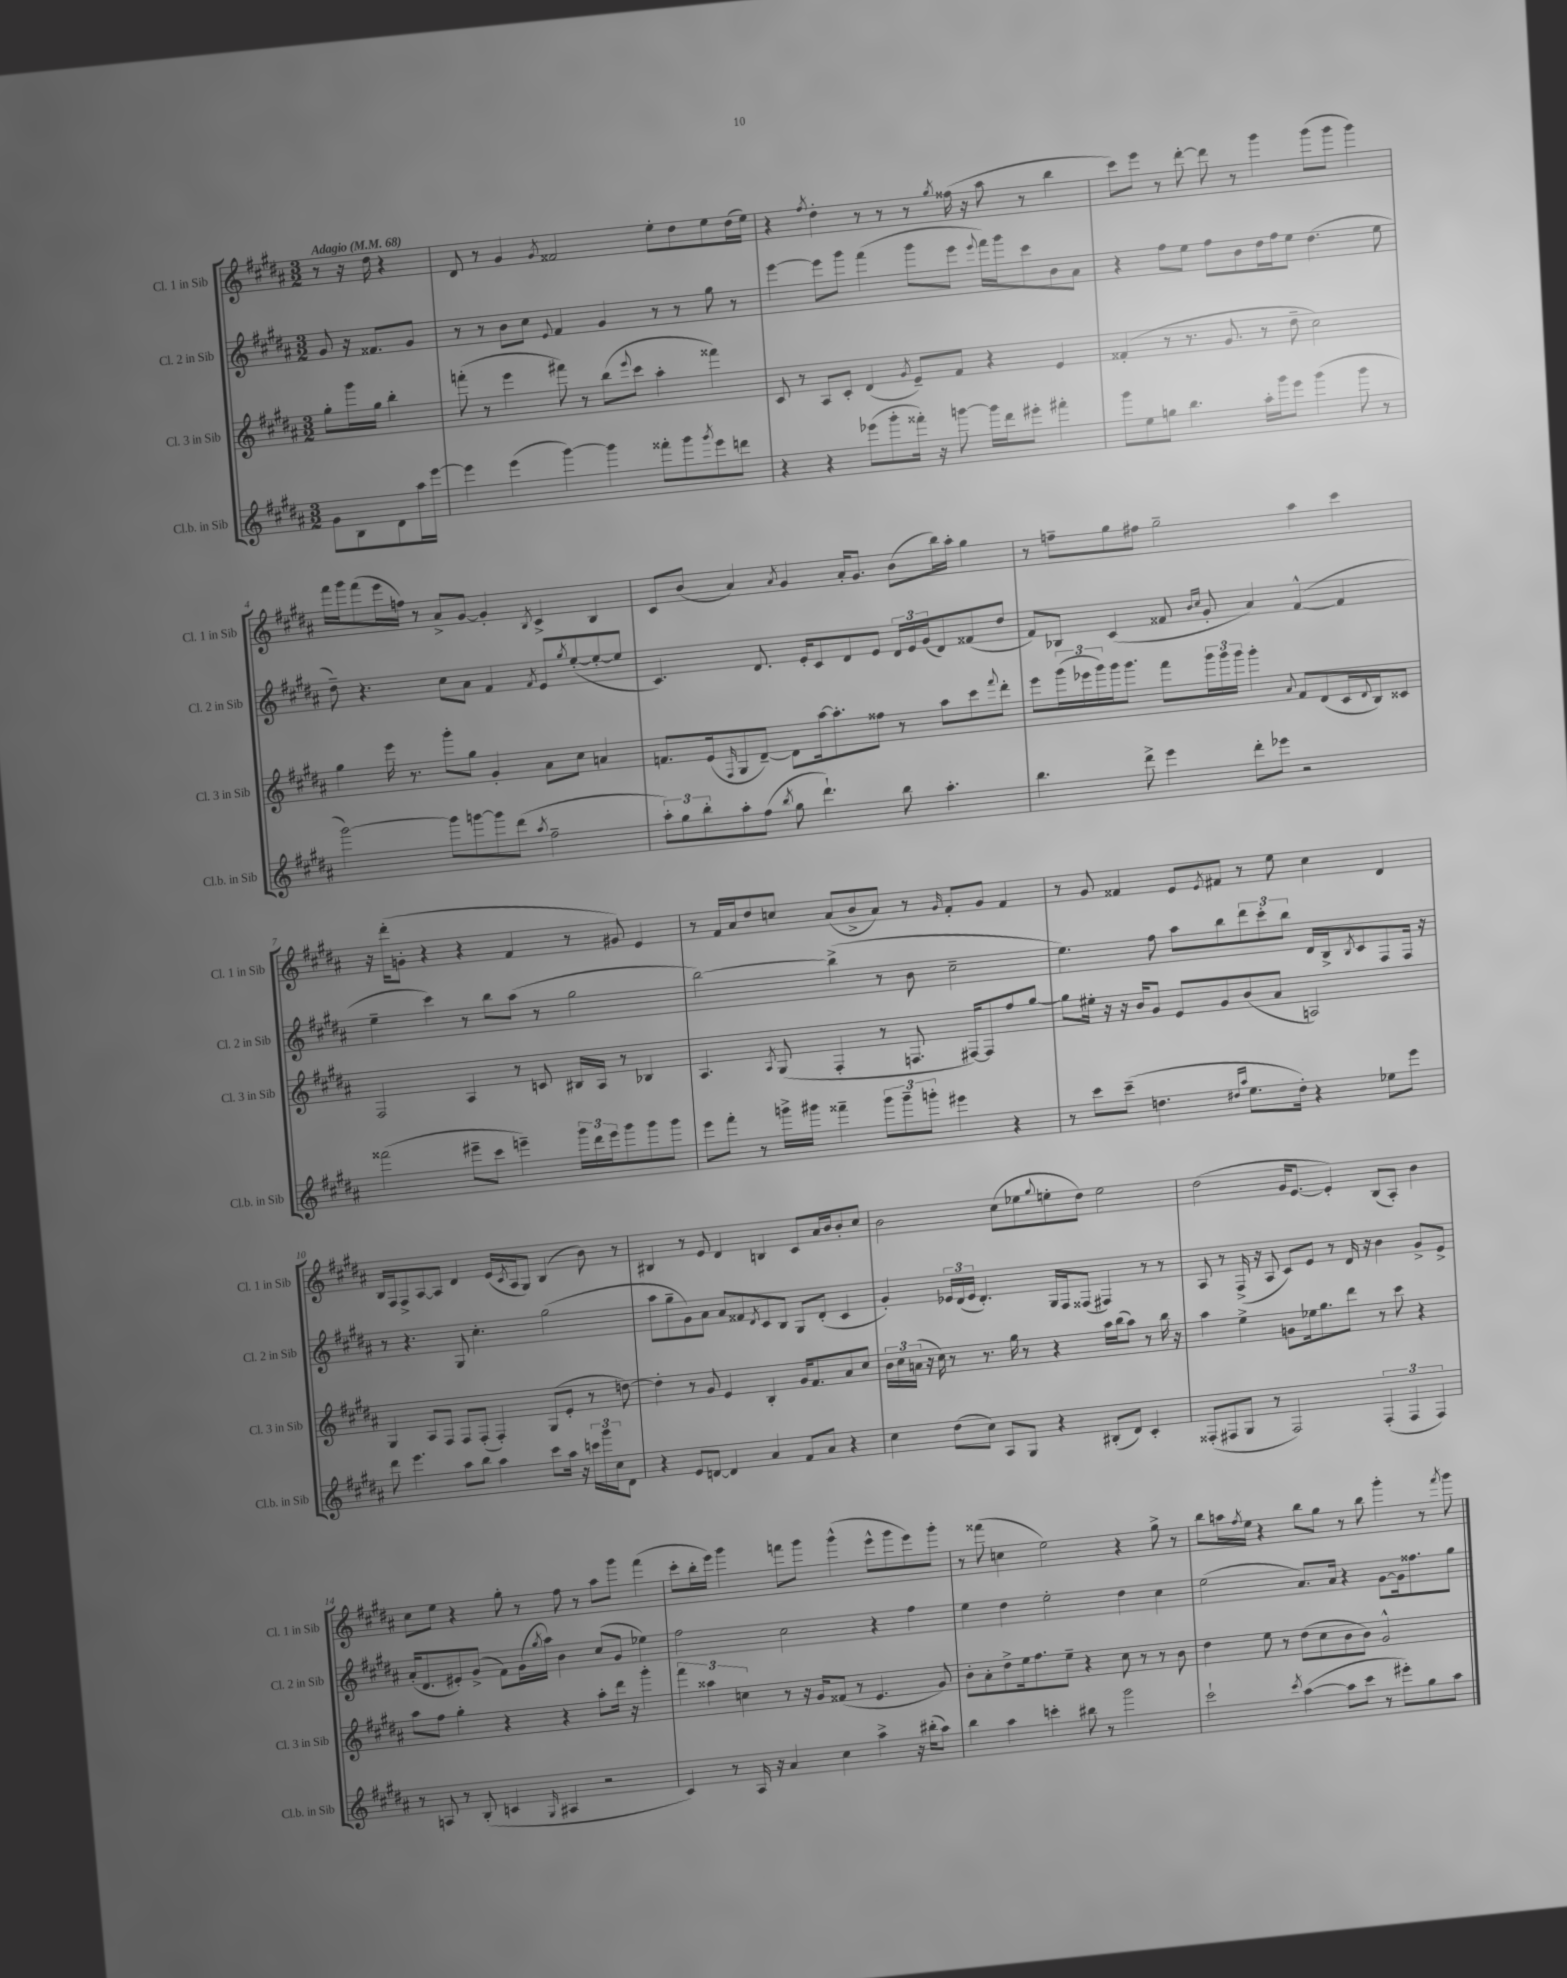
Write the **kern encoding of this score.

**kern	**kern	**kern	**kern
*staff4	*staff3	*staff2	*staff1
*clefG2	*clefG2	*clefG2	*clefG2
*k[f#c#g#d#a#]	*k[f#c#g#d#a#]	*k[f#c#g#d#a#]	*k[f#c#g#d#a#]
*M3/2	*M3/2	*M3/2	*M3/2
*MM68	*MM68	*MM68	*MM68
8g#\L	8gg#'\L	8g#/	8r
8B\	16ggg#\L	16r	16r
.	16gg#\JJ	8.f##/L	16dd#\
8d#\	4bb'\	.	4r
16aa#\L	.	8g#/J	.
[16eee\JJ	.	.	.
=	=	=	=
4eee\]	(8fff'\	8r	8d#/
.	8r	8r	8r
(4eee\	4eee\	8b\L	4g#/
.	.	8cc#\J	.
.	.	8qqe/	8qg#/
[4ggg#\)	8fff#\)	4f#/	2f##/
.	8r	.	.
4ggg#\]	(8bb\L	4g#/	.
.	8qqeee/	.	.
.	8ccc#\J	.	.
8fff##'\L	4aa#'\	8r	8ee'\L
8ggg#\	.	8r	8dd#\
8qggg#/	.	.	.
8eee\	4fff##\)	8gg#\	8ee\
8ddd\J	.	8r	(16dd#\L
.	.	.	16ee\JJ)
=	=	=	=
4r	8c#/	[4eee\	4r
.	8r	.	.
.	.	.	8qff#/
4r	8A#/L	8eee\]L	4dd#'\
.	8c#'/J	8ggg#\J	.
(8eee-\L	(4d#/	(4fff#\	8r
8ggg#'\	.	.	8r
.	8qg#/	.	.
16fff##'\Jk)	8e~/L)	8ggg#\L	8r
16r	.	.	.
.	.	.	8qgg#/
[8ggg\	8f#/J	8eee\J	(16ff##\
.	.	.	16r
.	.	8qqeee/	.
16ggg\]LL	4r	16fff#\LL)	8aa#\
16ddd#\J	.	16ggg#\J	.
8eee#'\J	.	8ccc#\	8r
4fff#'\	4e/	8b\	4bb\
.	.	8a#\J	.
=	=	=	=
8ggg#\L	(4f##'/	4r	8ccc#\L)
8ee\	.	.	8eee\J
8gg\J	8r	8ff#\L	8r
4.bb\	8.r	8ee\J	[8ddd#'\
.	.	8ff#\L	8ddd#\]
.	8.g#/	.	.
.	.	8b\	8r
16aa#'\LL	8r	16dd#\L	4ggg#\
16ggg#\J	.	16ff#\J	.
8eee\J	8dd#~\	8ee\J	.
(4ggg#\	2cc#\)	(4.dd#\	(8ggg#\L
.	.	.	8ggg#\J
8ggg#\	.	.	4ggg#\)
8r	.	8ee\	.
=	=	=	=
[2ggg#\)	4gg#\	8dd#~\)	16fff#\LL
.	.	.	16ggg#\J
.	.	4.r	(8fff#\
.	16eee\	.	16eee\L
.	8.r	.	16ff\JJ)
.	.	.	8r
8ggg#\]L	8ggg#'\L	8cc#\L	8a#^/L
[8ggg\	8gg#\J	8a#\J	[8g#/J
8ggg\]	4g#'/	4f#/	4g#'/]
(8ddd#\J	.	.	.
8qaa#/	.	8qf#/	8qB/
2ff#~\	8a#\L	8e/L	4c#^/
.	.	8qgg#/	.
.	8cc#\J	([8ee'/	.
.	4a/	8ee'/_	4B/
.	.	8ee/]J	.
=	=	=	=
12aa#'\L)	8.f/L	4.c#/)	8c#/L
12gg#\	.	.	.
.	.	.	(8b/J
12bb'\	.	.	.
.	(16e/k	.	.
.	16qqF#/	.	.
8aa#'\	8G#/	.	4a#/)
(8ff#\J	[8d#~/J)	8.d#/	.
8qbb/	.	.	8qa#/
8gg#\	8d#\]L	.	4g#/
.	.	16e'/LK	.
4.ddd#`\)	[16aa#\k	8c#/	.
.	8.aa#'\]	.	.
.	.	8d#/	16a#'/LK
.	.	.	8.g#/J
.	8ff##\J	8e/J	.
8bb\	8r	24d#/LL	(8b\L
.	.	24e/	.
.	.	(24g#/J	.
4.aa#'\	8aa#\L	8d#/)	16bb\L)
.	.	.	16aa#'\JJ
.	8ccc#\	(8f##/	4gg#\
.	8qqfff#/	.	.
.	8ddd#'\J	8dd#/J	.
=	=	=	=
4.bb\	8eee\L	8f#/L)	8r
.	(24ggg#\L	8B-/J	8ff~\L
.	24eee-\	.	.
.	24ggg#\)	.	.
.	16ggg#\J	(4c#/	8gg#\
.	8.ggg#\J	.	.
8ddd#^\	.	.	8ff#\J
4eee\	8fff#\L	8f##/	2gg#~\
.	.	16qqb/LL	.
.	.	16qqcc#/JJ	.
.	24ggg#\L	8g#'/	.
.	24ggg#\	.	.
.	24ggg#\JJ	.	.
8ddd#'\L	4ggg#'\	4a#/)	.
8eee-\J	.	.	.
.	8qqa#/	.	.
2r	8f#/L	([4f##^^/	4aa#\
.	(8d#/	.	.
.	16c#/L	4f##/]	4ccc#\
.	8qqd#/	.	.
.	16B/J)	.	.
.	8c##/J	.	.
=	=	=	=
(2fff##\	2F#/	4ee~\	16r
.	.	.	(16ddd#'\LK
.	.	.	8g'\J
.	.	4ccc#\)	4r
8eee#~\L	4A#/	8r	4r
8ccc#\J	.	8bb\L	.
4eee~\)	8r	(8aa#\J	4f#/
.	8c/	8r	.
24ggg#\LL	16B#/LL	2gg#\	8r
24ddd#\	.	.	.
.	16A#/JJ	.	.
24eee\J	.	.	.
8ggg#\	8r	.	8g#/)
8ggg#\	4B-/	.	4e/
8ggg#\J	.	.	.
=	=	=	=
8eee\L	4.A#/	[2bb\)	8r
8fff#'\J	.	.	16f#/LL
.	.	.	16a#/J
8r	.	.	8dd#/
.	8qA#/	.	.
16ggg^\LL	(8G#/	.	8cc/J
16ggg#\JJ	.	.	.
4fff##~\	4F#'/	(4bb^\]	(8a#/L
.	.	.	8b^/
12ggg#\L	8r	8r	8a#/J)
12ggg#~\	.	.	.
.	8.F/	8b\	8r
12ggg'\J	.	.	.
.	.	.	16qqg#/
4eee#\	.	2cc#~\	8f#'/L
.	[16F#/LK)	.	.
.	8F#/]	.	8g#/J
4r	8ff#/	.	4f#/
.	[8gg#/J	.	.
=	=	=	=
8r	8gg#\]L	4.ee\)	8r
8ccc#\L	16ee#'\Jk	.	8g#/
.	16r	.	.
(8ccc#~\J	16r	.	4f##/
.	16b/LK	.	.
4.dd\	8g#/J	8ff#\	.
.	8e/L	8aa#\L	8e/L
.	.	.	8qe/
.	8g#/	8bb\	8f#/J
16qqdd#/LL	.	.	.
16qqaa#/JJ	.	.	.
8.ee\L	(8b/	12ddd#\	8r
.	.	12ccc#'\	.
.	8a#/J	.	8ee\
.	.	12bb\J	.
16dd#'\Jk)	.	.	.
4r	2A/)	16d#/LL	4cc#\
.	.	16B^/J	.
.	.	8qB/	.
.	.	8c#/	.
8ee-\L	.	8F#/	4d#/
8eee\J	.	16F#/Jk	.
.	.	16r	.
=	=	=	=
8ddd#\	4G#/	8r	16B/LL
.	.	.	16F#/J
4.eee\	.	4.r	8F#^/
.	8A#/L	.	[8A#/
.	8F#/J	.	8A#/]J
8aa#\L	8F#/L	8G#/	4d#/
8bb\J	(8F#'/J	4.cc#'\	.
4aa#\	4F#'/)	.	(16e/LL
.	.	.	8qc#/
.	.	.	16A#/J
.	.	.	8G#/J)
8ccc#\L	(8G#/L	(2gg#\	(4B/
16aa#\Jk	8e'/J	.	.
16r	.	.	.
24ccc\LL	8r	.	8b\)
24ggg#\	.	.	.
24cc#\J	.	.	.
8d#\J	[8dd\)	.	8r
=	=	=	=
4r	4dd'\]	8aa#\L	4B#/
.	.	8gg#~\	.
8e/L	8r	8g#\)	8r
[8d/J	8g#/	8a#\J	8e/
4d/]	4e/	8a#/L	4d#/
.	.	8f##/	.
.	.	8qd#/	.
4a#/	4B'/	8c#/	4B/
.	.	8B/J	.
8f#/L	16g#/LK	8G#/L	8c#/L
.	8.f#/	.	.
8a#/J	.	(8d#'/J	16a#/L
.	.	.	16b/J
4r	8a#/	4c#/	8b'/
.	8cc#/J	.	8cc#/J
=	=	=	=
4cc#\	24b\LL	4g#'/)	2b\
.	24cc#\	.	.
.	(24a\JJ	.	.
.	16r	.	.
.	16cc#\)	.	.
(8dd#\L	8r	24e-/LL	.
.	.	(24d#/	.
.	.	24e-/JJ	.
8cc#\J)	8.r	4.d#'/)	.
8A#/L	.	.	(8cc#\L
.	16gg#\	.	.
8G#/J	8r	.	8ee-\
.	.	.	8qqgg#/
4r	4r	16G#/LL	8ee'\
.	.	16F#/J	.
.	.	(8F##/J	8dd#\J)
(8B#'/L	16aa#\LL	4F#/)	2ee\
.	(16bb\J	.	.
8d#/J)	8aa#\J)	.	.
4c#'/	8r	8r	.
.	16bb\	8r	.
.	16r	.	.
=	=	=	=
(8F##'/L	4aa#\	8A#/	(2dd#\
8F#/	.	8r	.
8G#/J	4ee^\	(16F#^/	.
.	.	16r	.
8r	.	8A#/	.
2F#/)	8g\L	8c#/L)	16g#/LK
.	.	.	[8.e/J
.	16ee-\k	8e/J	.
.	8.gg#\	.	.
.	.	8r	4e'/])
.	8ddd#\J	16d#/	.
.	.	16r	.
(6F#'/	8r	4b\	(8B/L
.	8ccc#\	.	8A#'/J)
6F#/	.	.	.
.	4r	8g#^/L	4b\
6F#/)	.	.	.
.	.	8e^/J	.
=	=	=	=
8r	8aa#\L	(16a#'/LK	8cc#\L
.	.	8.d#/	.
8A/	8ff#\J	.	8ee\J
8r	4gg#'\	8e#'/)	4r
(8B'/	.	(8g#^/J	.
4c/	4r	8f#\L)	8gg#'\
.	.	(16g#\L	8r
.	.	8qgg#/	.
.	.	16aa#\JJ)	.
16qqG#/	.	.	.
4A#/	4r	4b\	8ff#\
.	.	.	8r
2r	8aa#'\L	(8cc#/L	8aa#\L
.	16ddd#\Jk	8g#/J	8ggg#\J
.	16r	.	.
.	4ggg#'\	4ee-\)	(4fff#\
=	=	=	=
4c#/)	6fff#\	2ff#\	8ccc#'\L
.	.	.	16bb'\L
.	6aa##\	.	.
.	.	.	16eee\JJ)
8r	.	.	4ggg#\
.	6cc\	.	.
16A#/	.	.	.
16r	.	.	.
4a#/	8r	2cc#\	8fff\L
.	16r	.	8ggg#\J
.	16g#/LK	.	.
4cc#\	(8f##/J	.	(4ggg#^^\
.	8r	.	.
4aa#^\	4.e/	4r	8eee^^\L
.	.	.	8ggg#\
16r	.	4ff#\	8eee\)
(16bb#'\LK	.	.	.
8aa#\J)	8g#/)	.	8ggg#'\J
=	=	=	=
4bb\	8b'\L	4ee\	8r
.	8a#'\	.	(8fff##\
4aa#\	8dd#^\	4dd#\	4cc\
.	16ee\k	.	.
.	8.ff#\	.	.
4ccc'\	.	2ee'\	2ee\)
.	8ee~\J	.	.
8bb#\	4r	.	.
8r	.	.	.
2ggg#\	8cc#\	4dd#\	4r
.	8r	.	.
.	8r	4cc#\	8gg#^\
.	8b\	.	8r
=	=	=	=
2ccc#`\	4dd#\	(2ee\	8bb\L
.	.	.	16aa\L
.	.	.	8qff#/
.	.	.	16ee\JJ
.	8ee\	.	4r
.	8r	.	.
8qccc#/	.	.	.
([4aa#\	(8dd#\L	8.a#/L)	8bb\L
.	8cc#\	.	8gg#\J
.	.	16a#/Jk	.
8aa#\]L	8b\	4r	8r
8ccc#\J	8b\J)	.	8bb\
8r	2g#^^/	[8g#\L	4ggg#'\
8eee#'\L)	.	16g#\]k	.
.	.	8.ff##\	.
8gg#\	.	.	8r
.	.	.	8qfff#/
8aa#\J	.	8gg#\J	8ggg#\
==	==	==	==
*-	*-	*-	*-
